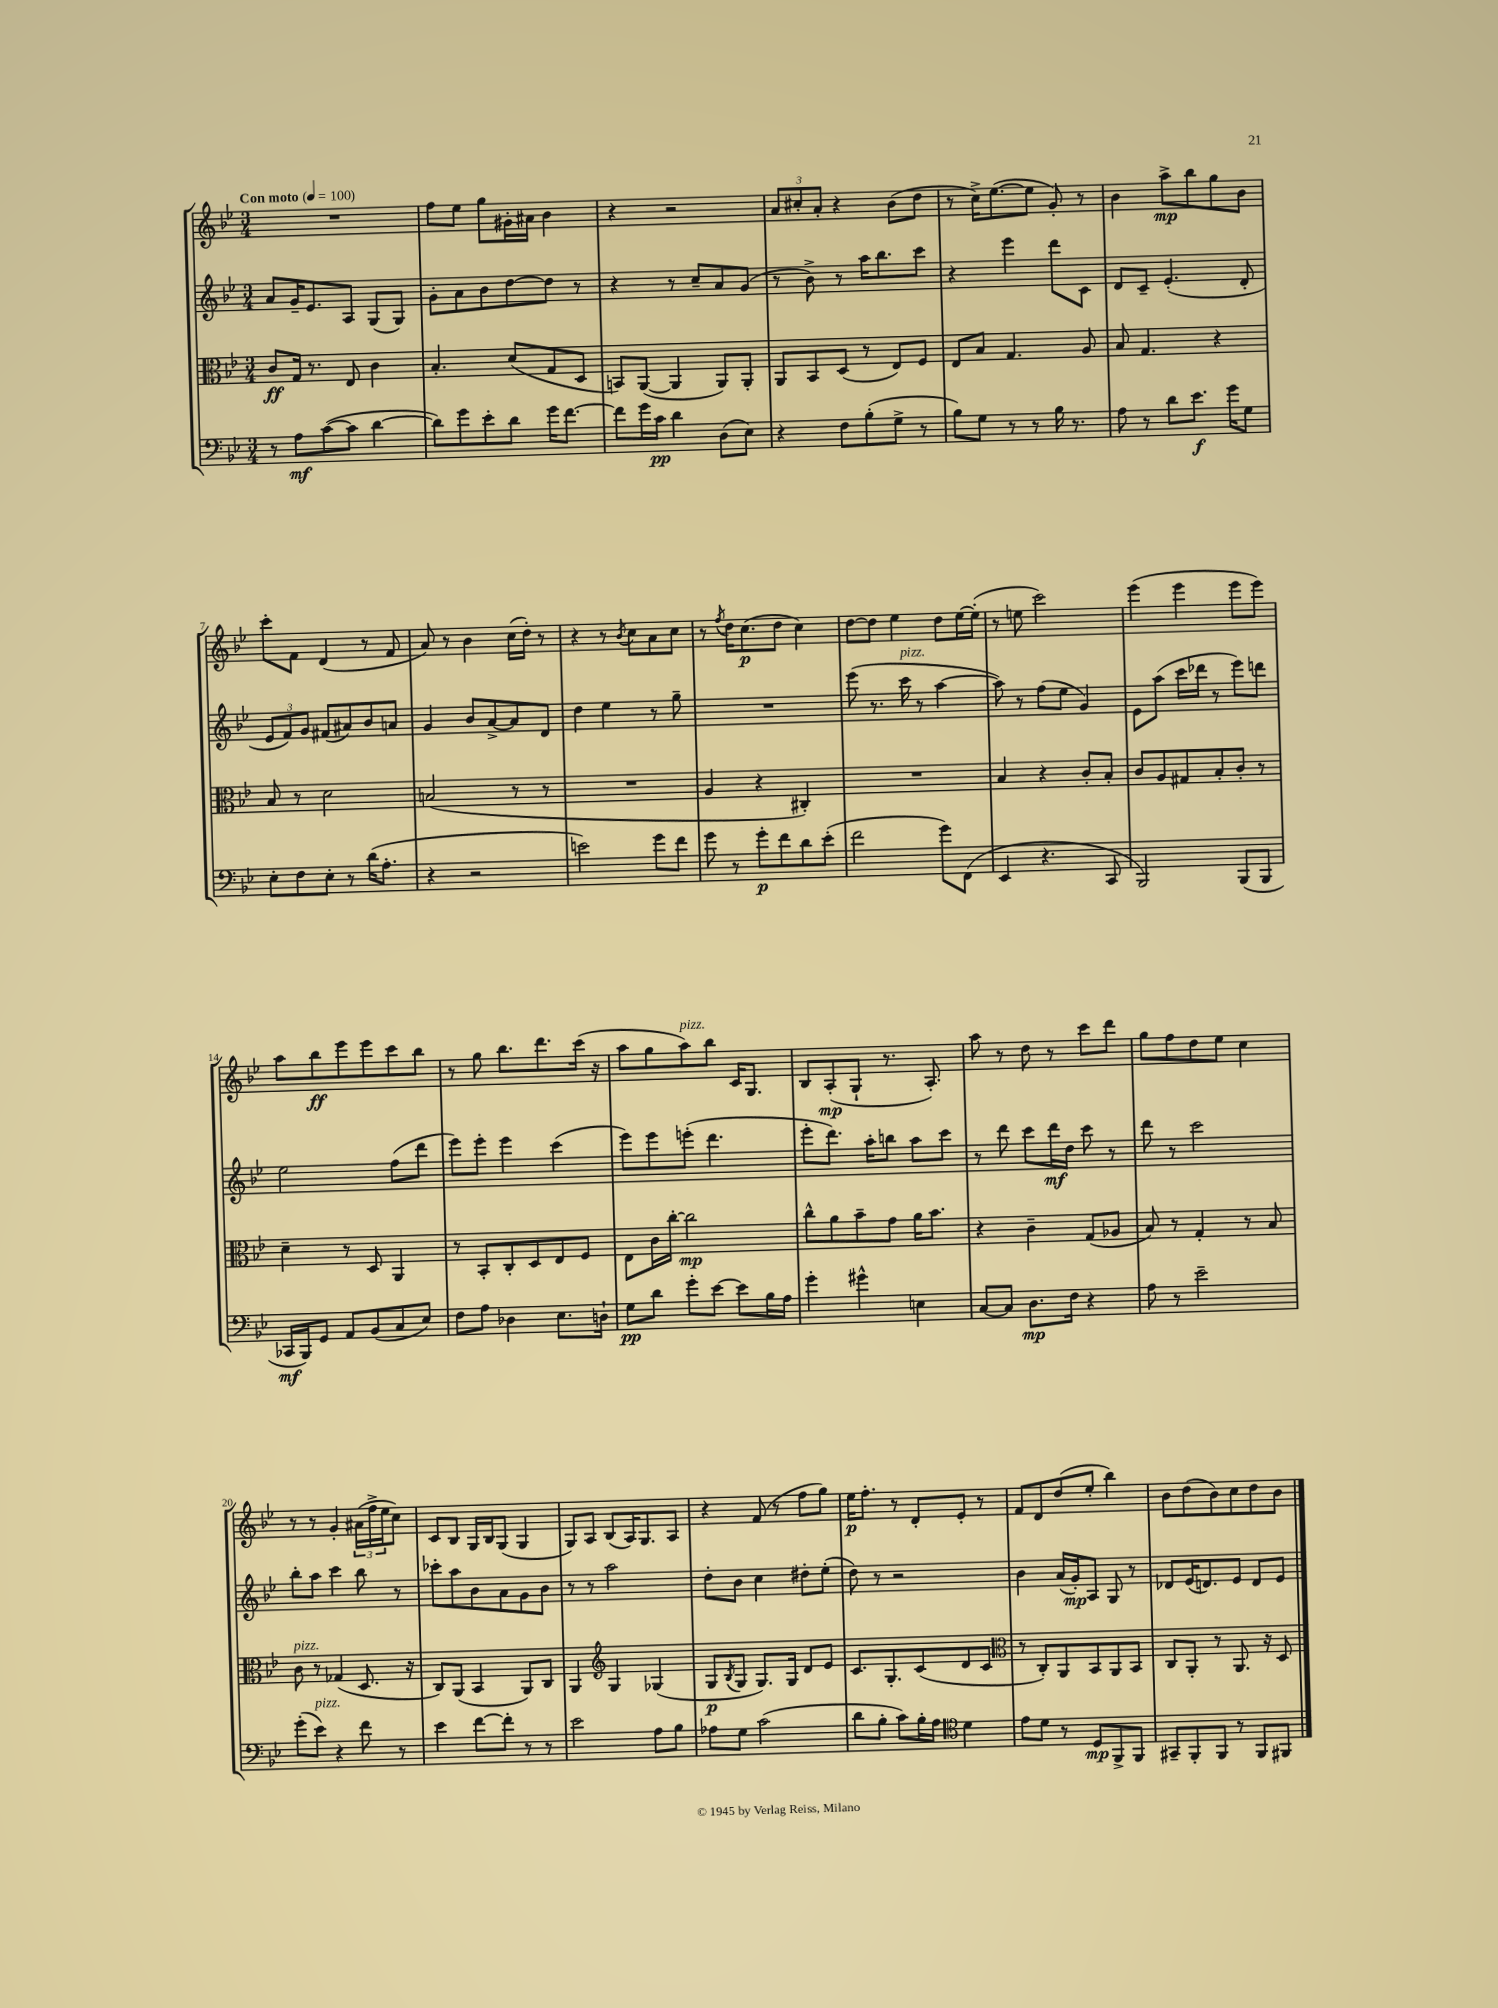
<<
\new StaffGroup <<
\new Staff = "s0" {
    \clef treble \key bes \major \numericTimeSignature \time 3/4 \tempo "Con moto" 4 = 100
    R2. |
    f''8 ees''8 g''8 gis'16-. ais'16 bes'4 |
    r4 r2 |
    \tuplet 3/2 { a'8 cis''8-. a'8-. } r4 bes'8( d''8 |
    r8 c''16->) ees''8.~( ees''8 g'8-.) r8 |
    bes'4 a''8->\mp bes''8 g''8 bes'8 |
    c'''8-. f'8 d'4( r8 f'8 |
    a'8) r8 bes'4 c''16( d''16-.) r8 |
    r4 r8 \acciaccatura { bes'8 } c''8 a'8 c''8 |
    r8 \acciaccatura { f''8 } d''16 c''8.\p( d''8 c''4) |
    d''8~ d''8 ees''4 d''8 ees''16~ ees''16-.( |
    r8 e''8 c'''2) |
    ees'''4( ees'''4 ees'''8 ees'''8) |
    a''8 bes''8\ff ees'''8 ees'''8 c'''8 bes''8 |
    r8 g''8 bes''8. d'''8. c'''16( r16 |
    a''8 g''8 a''8^\markup { \italic "pizz." }) bes''8 c'16 g8. |
    bes8 a8-.\mp( g8-! r8. a8.-.) |
    a''8 r8 d''8 r8 c'''8 d'''8 |
    g''8 f''8 d''8 ees''8 c''4 |
    r8 r8 g'4-. \tuplet 3/2 { ais'16( f''16-> ees''16 } c''8) |
    c'8 bes8 g16 bes16 g8( g4 |
    g8) a8 bes8( a16) g8. a8 |
    r4 f'8( r8 f''8 g''8) |
    ees''16\p f''8.-. r8 d'8-. ees'8-. r8 |
    f'8 d'8 d''8( ees''8-. bes''4) |
    bes'8 d''8( bes'8) c''8 d''8 bes'8 \bar "|." |
}
\new Staff = "s1" {
    \clef treble \key bes \major \numericTimeSignature \time 3/4
    a'8 g'16-- ees'8. a8 g8( g8) |
    g'8-. a'8 bes'8 d''8~ d''8 r8 |
    r4 r8 c''8-- a'8 g'8( |
    r8 bes'8->) r8 a''16 bes''8. c'''8 |
    r4 ees'''4 d'''8 c'8 |
    d'8 c'8-- ees'4.-.( d'8-. |
    \tuplet 3/2 { ees'8 f'8) g'8 } fis'8( ais'8) bes'8 a'8 |
    g'4 bes'8 a'8~-> a'8 d'8 |
    d''4 ees''4 r8 g''8-- |
    R2. |
    ees'''8( r8. c'''16^\markup { \italic "pizz." } r8 a''4~ |
    a''8) r8 f''8( ees''8 g'4) |
    ees'8 a''8( c'''16 des'''16 r8 ees'''8) d'''8 |
    ees''2 f''8( d'''8 |
    ees'''8) ees'''8-. ees'''4 c'''4( |
    ees'''8) ees'''8 e'''8-.( d'''4. |
    ees'''8-. d'''8.) a''16-. b''8 a''8 c'''8 |
    r8 d'''8 c'''8 d'''16\mf d''16 c'''8 r8 |
    d'''8 r8 c'''2 |
    bes''8-. a''8 c'''4 bes''8 r8 |
    ces'''8-. a''8 bes'8 a'8 g'8 bes'8 |
    r8 r8 a''2 |
    d''8-. bes'8 c''4 dis''8-. ees''8-.( |
    d''8) r8 r2 |
    bes'4 a'16( g'16-.\mp) a8 g8 r8 |
    des'8 ees'16( d'8.) ees'8 d'8 ees'8 \bar "|." |
}
\new Staff = "s2" {
    \clef alto \key bes \major \numericTimeSignature \time 3/4
    c'8\ff g16 r8. ees8 c'4 |
    bes4.-. d'8( g8 d8 |
    b,8) a,8~( a,4 a,8) a,8-. |
    a,8 bes,8 d8( r8 ees8) f8 |
    ees8 bes8 g4. a8 |
    bes8 g4. r4 |
    bes8 r8 d'2 |
    b2( r8 r8 |
    R2. |
    a4 r4 cis4-.) |
    R2. |
    bes4 r4 c'8-. bes8-. |
    c'8 a8 gis8 bes8-. c'8-. r8 |
    d'4-- r8 d8 a,4 |
    r8 bes,8-. c8-. d8 ees8 f8 |
    ees8 c'16 c''16~-. c''2\mp |
    c''8-^ a'8 bes'8-- g'8 a'16 bes'8. |
    r4 c'4-- g8( aes8 |
    bes8) r8 g4-. r8 bes8 |
    c'8^\markup { \italic "pizz." } r8 ges4( d8. r16 |
    c8) a,8( bes,4 a,8) c8 |
    a,4 \clef treble g4 ges4( |
    g8\p \acciaccatura { bes8 } g8 g8.) g16 d'8 ees'8 |
    c'8. g8.-. c'8( d'8 c'8 |
    \clef alto r8 c8-.) a,8 bes,8 a,8 bes,8 |
    c8 a,8-. r8 a,8. r16 d8 \bar "|." |
}
\new Staff = "s3" {
    \clef bass \key bes \major \numericTimeSignature \time 3/4
    r8 a8\mf c'8~( c'8 d'4~ |
    d'8) g'8 ees'8-. d'8 g'16 f'8.~ |
    f'8 g'16 c'16\pp d'4 d8( ees8) |
    r4 f8 bes8-.( g8-> r8 |
    bes8) g8 r8 r8 bes16 r8. |
    a8 r8 d'8 ees'8.\f g'16 g8 |
    ees8-. f8 ees8-. r8 d'16( a8.-. |
    r4 r2 |
    e'2) g'8 f'8 |
    g'8 r8 g'8-.\p f'8 d'8 ees'8-.( |
    f'2 g'8) f,8( |
    ees,4 r4. c,8 |
    bes,,2) bes,,8( bes,,8 |
    ces,16\mf bes,,16) g,8 a,8 bes,8( c8 ees8) |
    f8 a8 des4 ees8. d16-! |
    g8\pp d'8 g'8-. ees'8~ ees'8 bes16 a16 |
    g'4-. gis'4-^ e4 |
    c8~ c8 d8.\mp f16 r4 |
    a8 r8 ees'2-- |
    g'8-.( ees'8^\markup { \italic "pizz." }) r4 f'8 r8 |
    ees'4 f'8~ f'8-. r8 r8 |
    ees'2 a8 bes8 |
    aes8 g8 c'2( |
    d'8 bes8-. c'8) bes16-. a16 \clef tenor d'4 |
    ees'8 d'8 r8 d8\mp f,8-> f,8 |
    gis,8-- f,8-. f,8 r8 f,8 fis,8 \bar "|." |
}
>>
>>
